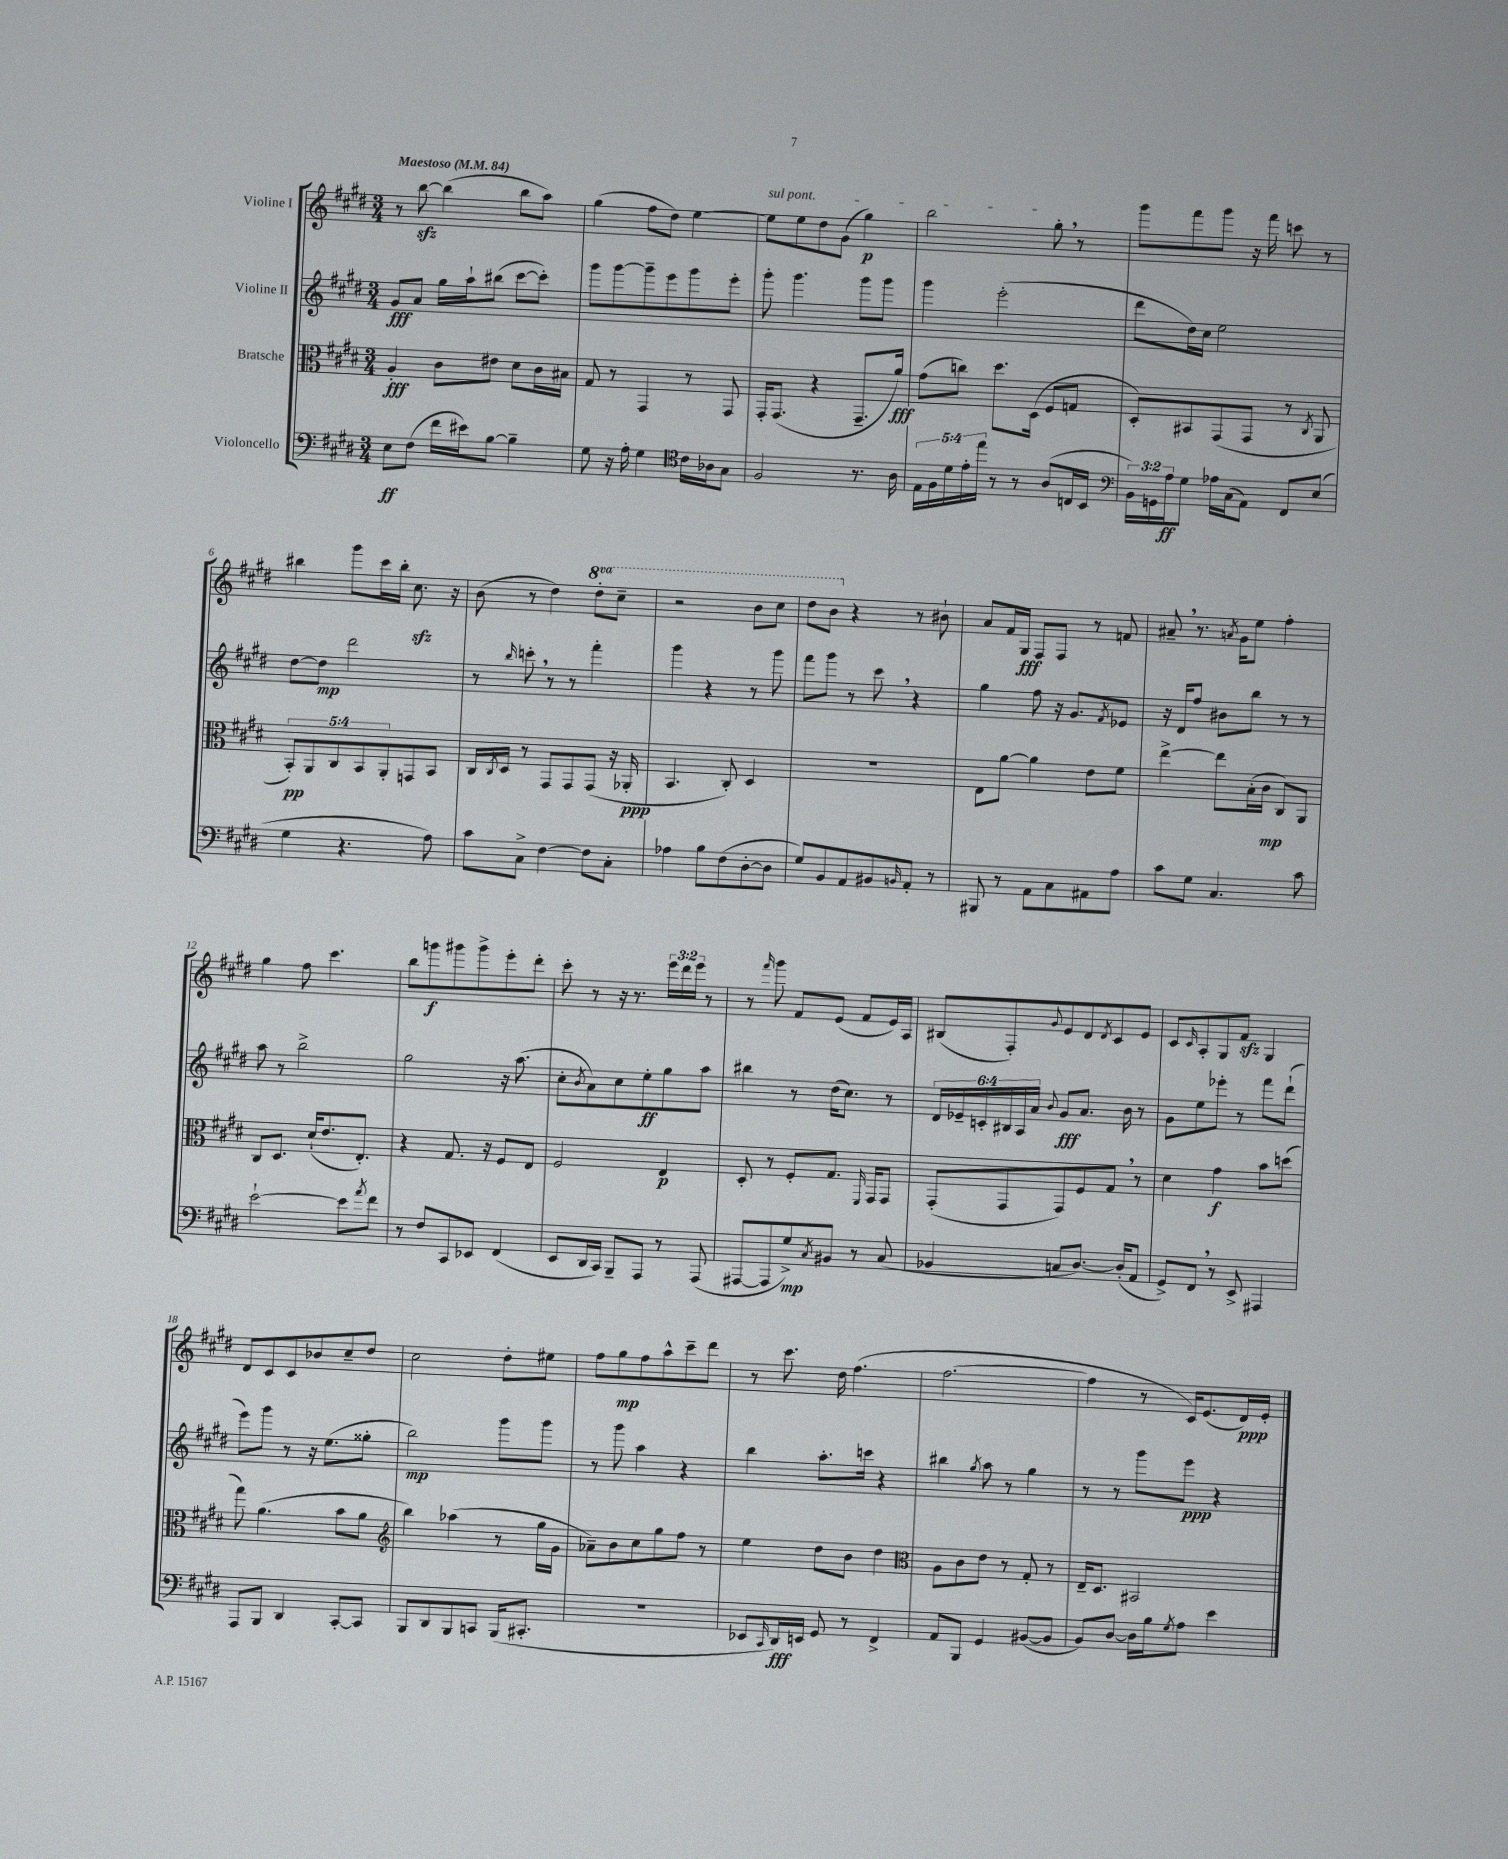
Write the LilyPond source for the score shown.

<<
\new StaffGroup <<
\new Staff = "s0" \with { instrumentName = "Violine I" } {
    \clef treble \key e \major \numericTimeSignature \time 3/4 \override Staff.TupletNumber.text = #tuplet-number::calc-fraction-text \set Staff.ottavationMarkups = #ottavation-simple-ordinals \tempo "Maestoso" 4 = 84
    r8 b''8~\sfz b''4( b''8 a''8) |
    gis''4( fis''8 dis''8) e''4~ |
    \once \override TextSpanner.bound-details.left.text = \markup { \italic "sul pont." } e''8\startTextSpan e''8 dis''8 gis'8( gis''4\p) |
    b''2 gis''8-.\stopTextSpan \breathe r8 |
    gis'''8 fis'''8 gis'''8 r16 fis'''16 c'''8 r8 |
    bis''4 gis'''8 cis'''16 bis''16-. cis''8.\sfz r16 |
    b'8( r8 dis''4) \ottava #1 dis'''8-. cis'''8-- |
    r2 b''8 cis'''8 |
    dis'''8 b''8 \ottava #0 r4 r8 bis'8-! |
    a'8 fis'16 gis16\fff fis8 fis8 r8 f'8 |
    ais'8-- \breathe r8. \acciaccatura { a'8 } gis'16 e''8 fis''4-. |
    gis''4 fis''8 cis'''4. |
    b''8 g'''8\f gis'''8 gis'''8-> e'''8-. dis'''8-. |
    cis'''8-. r8 r16 r8. \tuplet 3/2 { e'''16 dis'''16 e'''16 } r8 |
    r8 \grace { fis'''16 } gis'''8 fis'8 e'8( fis'8 e'16) a16 |
    bis8( fis8-.) \appoggiatura { gis'8 } e'8 dis'8 \acciaccatura { dis'8 } cis'8 e'8 |
    cis'8 \grace { cis'16 } a8-. gis8 fis'8\sfz gis4 |
    dis'8 cis'8 cis'8 bes'8 cis''8-- dis''8 |
    cis''2 dis''8-. eis''8 |
    fis''8 gis''8\mp fis''8 a''8-^ cis'''8-- dis'''8 |
    r8 cis'''8. dis''16 fis''4.( |
    fis''2.~ |
    fis''4 r8 cis'16) e'8.( dis'16\ppp) e'16-. \bar "|." |
}
\new Staff = "s1" \with { instrumentName = "Violine II" } {
    \clef treble \key e \major \numericTimeSignature \time 3/4 \override Staff.TupletNumber.text = #tuplet-number::calc-fraction-text
    gis'8\fff a'8 gis''16 a''16-! bis''8( cis'''8~ cis'''8-.) |
    gis'''8 gis'''8~ gis'''8-- e'''8 gis'''8 e'''8-. |
    gis'''8-. gis'''4. gis'''8 gis'''8 |
    gis'''4 e'''2-.( |
    dis'''8 dis''16) cis''16 e''2 |
    dis''8~ dis''8\mp dis'''2 |
    r8 \grace { b''16 } c'''8-. \breathe r8 r8 fis'''4-. |
    gis'''4 r4 r8 gis'''8 |
    fis'''8 gis'''8 r8 cis'''8 \breathe r4 |
    gis''4 fis''8 r16 gis'8. \acciaccatura { fis'8 } ees'8 |
    r16 dis'16 fis''8 bis'8 b''8 r8 r8 |
    a''8 r8 b''2-> |
    gis''2 r16 a''8.( |
    cis''8-. \acciaccatura { b'8 } a'8) cis''8 e''8-.\ff gis''8 a''8 |
    bis''4 r8 dis''16( cis''8.) r8 |
    \tuplet 6/4 { dis'16 ees'16-- c'16-. bis16 a16 a'16 } \appoggiatura { b'8 } gis'8\fff a'8. b'16 r8 |
    gis'8 e''8 ees'''8-. r8 fis'''8 dis'''8-!( |
    e'''8) gis'''8 r8 r16 e''8.( gisis''8-. |
    b''2\mp) gis'''8 gis'''8 |
    r8 gis'''8 a''4 r4 |
    b''4 a''8.-. c'''16 r4 |
    bis''4 \acciaccatura { gis''8 } a''8 r8 gis''4 |
    r8 r8 gis'''8 e'''8\ppp r4 \bar "|." |
}
\new Staff = "s2" \with { instrumentName = "Bratsche" } {
    \clef alto \key e \major \numericTimeSignature \time 3/4 \override Staff.TupletNumber.text = #tuplet-number::calc-fraction-text
    a4-.\fff cis'8 eis'8 dis'8 cis'16 bis16 |
    gis8 r8 gis,4 r8 gis,8 |
    gis,16-. gis,8.( r4 gis,8.-- a'16\fff) |
    gis'8( c''8) dis''8. dis16( fis8 g8 |
    dis8-.) bis,8 gis,8( gis,8 r8 \acciaccatura { cis8 } a,8 |
    \tuplet 5/4 { b,8-.\pp) a,8 cis8 b,8 a,8-. } g,8 b,8 |
    cis16 \acciaccatura { cis8 } dis16 r8 gis,8 gis,8 gis,8( r16 aes,16-.\ppp |
    b,4. cis8-.) dis4 |
    R2. |
    e8 a'8~ a'4 e'8 fis'8 |
    e''4~-> e''8 b16-.( cis'16\mp cis8) a,8 |
    cis8 dis8. dis'16-!( e'8. e8.-.) |
    r4 gis8. r16 fis8 e8 |
    fis2 e4\p |
    dis8-. r8 fis8-. gis8. \grace { fis,16 } gis,16 gis,8 |
    gis,8-.( gis,8 gis,8) fis8 gis8 \breathe r8 |
    dis'4 gis'4\f b'8 d''8( |
    gis''8) a'4.( b'8 a'8 |
    \clef treble b''4) aes''4( r8 gis''16 gis'16 |
    aes'8--) b'8 cis''8 gis''8 fis''8 r8 |
    e''4 dis''8 b'8 dis''4 |
    \clef alto a8 cis'8 e'8 r8 gis8-. r8 |
    e16-- dis8. bis,2 \bar "|." |
}
\new Staff = "s3" \with { instrumentName = "Violoncello" } {
    \clef bass \key e \major \numericTimeSignature \time 3/4 \override Staff.TupletNumber.text = #tuplet-number::calc-fraction-text
    e8\ff fis8( fis'16 eis'16) b8~ b4-- |
    gis8 r16 a16-. gis4 \clef tenor cis'16 aes16 gis8 |
    fis2 r8. a16 |
    \tuplet 5/4 { e16 fis16 dis'16 e'16-. e''16 } r8 r8 a8( c16 b,16 |
    \clef bass \tuplet 3/2 { b,16) g,16 a16\ff } gis8 aes16 cis16( a,8) fis,8 e8( |
    gis4 r4. a8) |
    cis'8 cis8-> fis4~ fis8 cis8-. |
    aes4 b8 fis8( dis8~-. dis8 |
    gis8) b,8 a,8 bis,8 \grace { b,16 } a,8-. r8 |
    bis,,8 r8 a,8 cis8 ais,8 a8 |
    cis'8 gis8 cis4. cis'8 |
    e'2~-! e'8 \acciaccatura { a'8 } fis'8 |
    r8 fis8 cis,8 ees,8 fis,4( |
    e,8 dis,16 cis,16) b,,8-- a,,8 r8 a,,8( |
    ais,,8~ ais,,8 gis8->\mp) \acciaccatura { cis8 } bis,8 r8 cis8( |
    bes,4 c8 dis8.~) dis16-.( a,8 |
    gis,8->) fis,8 \breathe r8 e,8-> ais,,4 |
    a,,8 b,,8 dis,4 cis,8~-. cis,8 |
    b,,8 dis,8 b,,8 c,8 b,,16( cis,8.-. |
    R2. |
    ees,8 \grace { cis,16 } dis,16\fff) e,16 gis,8 r8 fis,4-> |
    a,8 b,,8 gis,4 bis,8~( bis,8 |
    b,8) dis8~ dis16 b16 \acciaccatura { gis8 } a8 e'4 \bar "|." |
}
>>
>>
